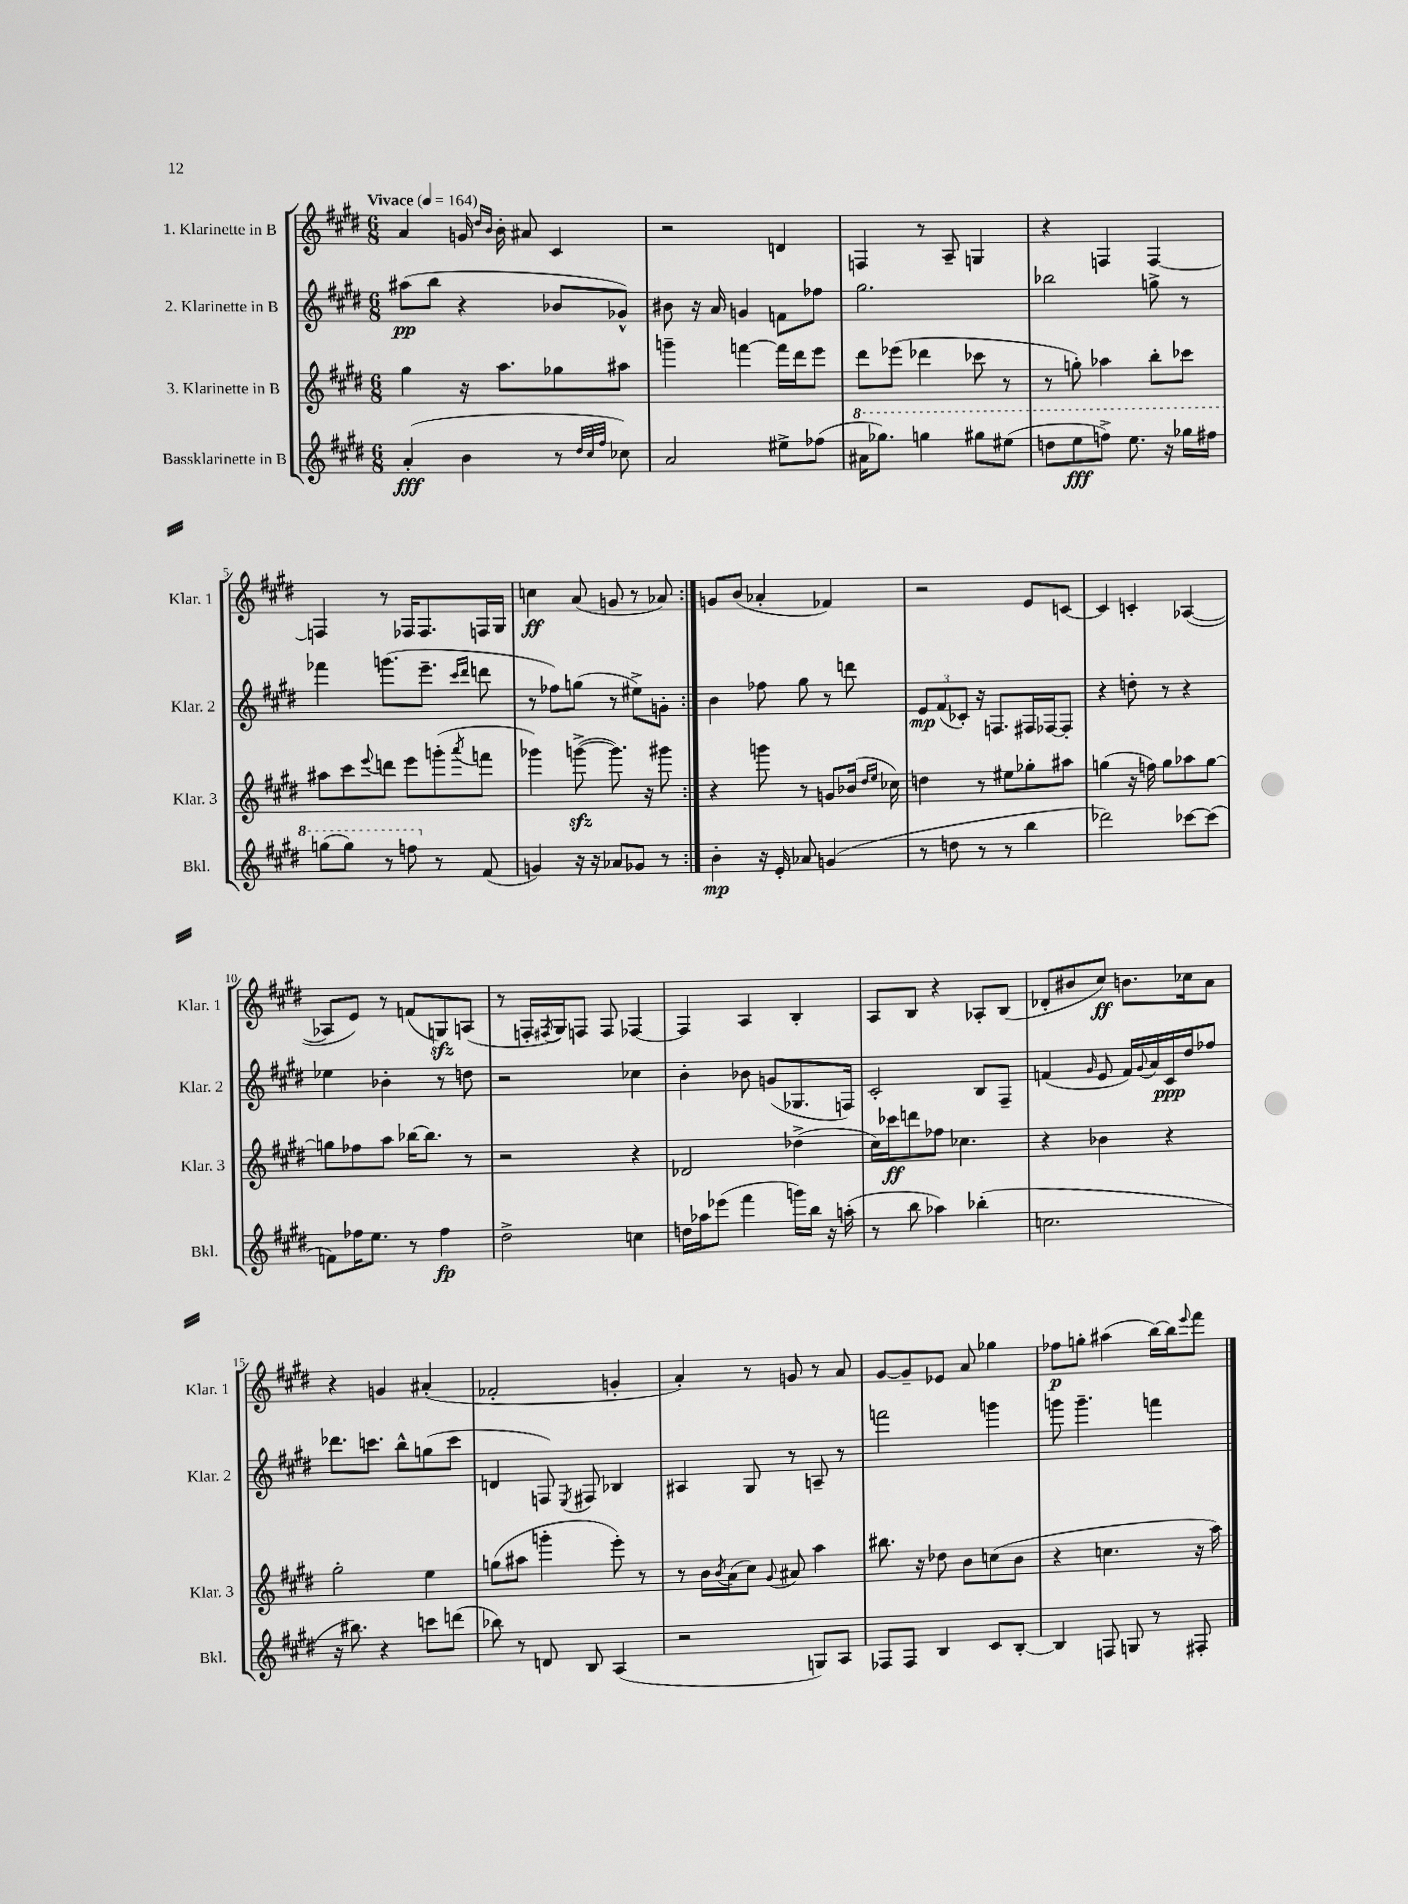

**kern	**kern	**kern	**kern
*staff4	*staff3	*staff2	*staff1
*clefG2	*clefG2	*clefG2	*clefG2
*k[f#c#g#d#]	*k[f#c#g#d#]	*k[f#c#g#d#]	*k[f#c#g#d#]
*M6/8	*M6/8	*M6/8	*M6/8
*MM164	*MM164	*MM164	*MM164
(4a'	4gg#	(8aa#	4a
.	.	8bb	.
4b	16r	4r	16g
.	.	.	16qqdd#
.	.	.	16qqb
.	8.aa	.	16b'
.	.	.	8a#
8r	8gg-	8b-	4c#
32qqdd#	.	.	.
32qqcc#	.	.	.
32qqff#	.	.	.
8cc-)	8aa#	8g-^^)	.
=	=	=	=
2a	4ggg~	8b#	2r
.	.	16r	.
.	.	16a	.
.	[4fff	4g	.
8ee#^	16fff]	8f	4d
.	16ddd#	.	.
(8ff-	8eee	8ff-	.
=	=	=	=
16aa#	8ddd#	2.gg#	4F
8.ggg-)	.	.	.
.	(8eee-	.	.
4ggg	4ddd-	.	8r
.	.	.	8A~
8ggg#	8ccc-	.	4G
(8eee#	8r	.	.
=	=	=	=
8ddd	8r	2bb-	4r
8eee	8gg')	.	.
8fff^)	4aa-	.	4F
8.eee	.	.	.
.	8bb'	8gg^	[4F
16r	.	.	.
16ggg-	8ccc-	8r	.
16fff#	.	.	.
=	=	=	=
(8ggg	8aa#	4fff-	4F]
8ggg)	8ccc#	.	.
.	8qqeee	.	.
8r	8ddd	(8.ggg	8r
8fff	8eee	.	16F-
.	.	8.eee~	8.F-
8r	(8ggg'	.	.
.	.	16qqccc#	.
.	8qaaa	16qqddd#	.
(8f#	8fff	8ddd	16F
.	.	.	16G#
=	=	=	=
4g)	4ggg-)	8r	4cc
.	.	8ff-)	.
16r	([8ggg^	(8gg	(8a
16r	.	.	.
8a-	8.ggg])	8r	8g
8g-	.	8ee#^)	8r
.	16r	.	.
8r	8ggg#	8g'	8a-)
=:|!	=:|!	=:|!	=:|!
4b'	4r	4b	8g
.	.	.	(8b
16r	8ggg	8ff-	4a-'
16e'	.	.	.
8a-	8r	8gg#	.
(4g	8g	8r	4f-)
.	(16b-	8ddd	.
.	16qqdd#	.	.
.	16qqee	.	.
.	16cc-)	.	.
=	=	=	=
8r	4dd	12e	2r
.	.	(12f#	.
8dd	.	.	.
.	.	12c-')	.
8r	8r	16r	.
.	.	8.F	.
8r	8ee#	.	.
4bb	8gg-'	16F#	8e
.	.	[16F-	.
.	8aa#	8F-']	[8c
=	=	=	=
2ddd-)	(4gg	4r	4c]
.	16r	8dd'	4c'
.	16ff)	.	.
.	8gg	8r	.
[8ccc-	8aa-	4r	([4A-
(8ccc-]	[8gg	.	.
=	=	=	=
8f)	8gg]	4ee-	8A-]
16ff-	8ff-	.	8e)
8.ee	.	.	.
.	8aa	4b-'	8r
8r	[16bb-	.	(8f
.	8.bb-]	.	.
4ff-	.	8r	8G)
.	8r	8dd	(8A
=	=	=	=
2dd#^	2r	2r	8r
.	.	.	16F'
.	.	.	8qF#
.	.	.	16G#)
.	.	.	8F
.	.	.	8F
4cc	4r	4cc-	[4F-
=	=	=	=
16dd	2d-	4b'	4F-]
16aa-	.	.	.
(8eee-	.	.	.
4fff#	.	8b-	4A
.	.	(8g	.
16ggg)	(4dd-^	8.G-	4B'
16bb	.	.	.
16r	.	.	.
(16aa'	.	16F)	.
=	=	=	=
8r	16cc#)	2c#'	8A
.	16ccc-	.	.
8bb	8ddd	.	8B
4aa-)	8ff-	.	4r
.	4.cc-	.	.
(4bb-'	.	8B	8A-'
.	.	8F#~	(8B
=	=	=	=
2.cc	4r	(4f	8d-'
.	.	.	8b#
.	.	16qqg#	.
.	4b-	8e	8cc#)
.	.	16f)	8.b
.	.	8qqg#	.
.	.	16a	.
.	4r	16c#	.
.	.	16dd#	16cc-
.	.	8ff-	8a
=	=	=	=
16r	2gg#'	8.ddd-	4r
8.bb#)	.	.	.
.	.	8.ccc	.
4r	.	.	4g
.	.	8bb^^	.
8ccc	4ee	(8gg	(4a#'
(8ddd	.	8ccc	.
=	=	=	=
8bb-)	(8gg	4d	2f-'
8r	8aa#	.	.
8d	4ggg'	8F)	.
.	.	8qE	.
8B	.	8F#	.
(4A	8eee')	4B-	4g'
.	8r	.	.
=	=	=	=
2r	8r	4A#	4a')
.	16b	.	.
.	8qb	.	.
.	(16a	.	.
.	8cc#)	8G#	8r
.	8qqg#	.	.
.	8a#	8r	8g
8G)	4aa	8A~	8r
8A	.	8r	8a
=	=	=	=
8F-	8.bb#	2fff	[8g#
8F-	.	.	8g#~]
.	16r	.	.
4B	8dd-	.	8e-
.	8b	.	8a
8c#	(8cc	4ggg	4gg-
[8B'	8b	.	.
=	=	=	=
4B]	4r	8ggg	8ff-
.	.	4.ggg~	8gg'
8F	4.cc	.	(4aa#
8G	.	.	.
8r	.	4fff	[16bb)
.	.	.	16bb]
.	.	.	8qqeee
8F#'	16r	.	8fff#
.	16aa)	.	.
==	==	==	==
*-	*-	*-	*-
